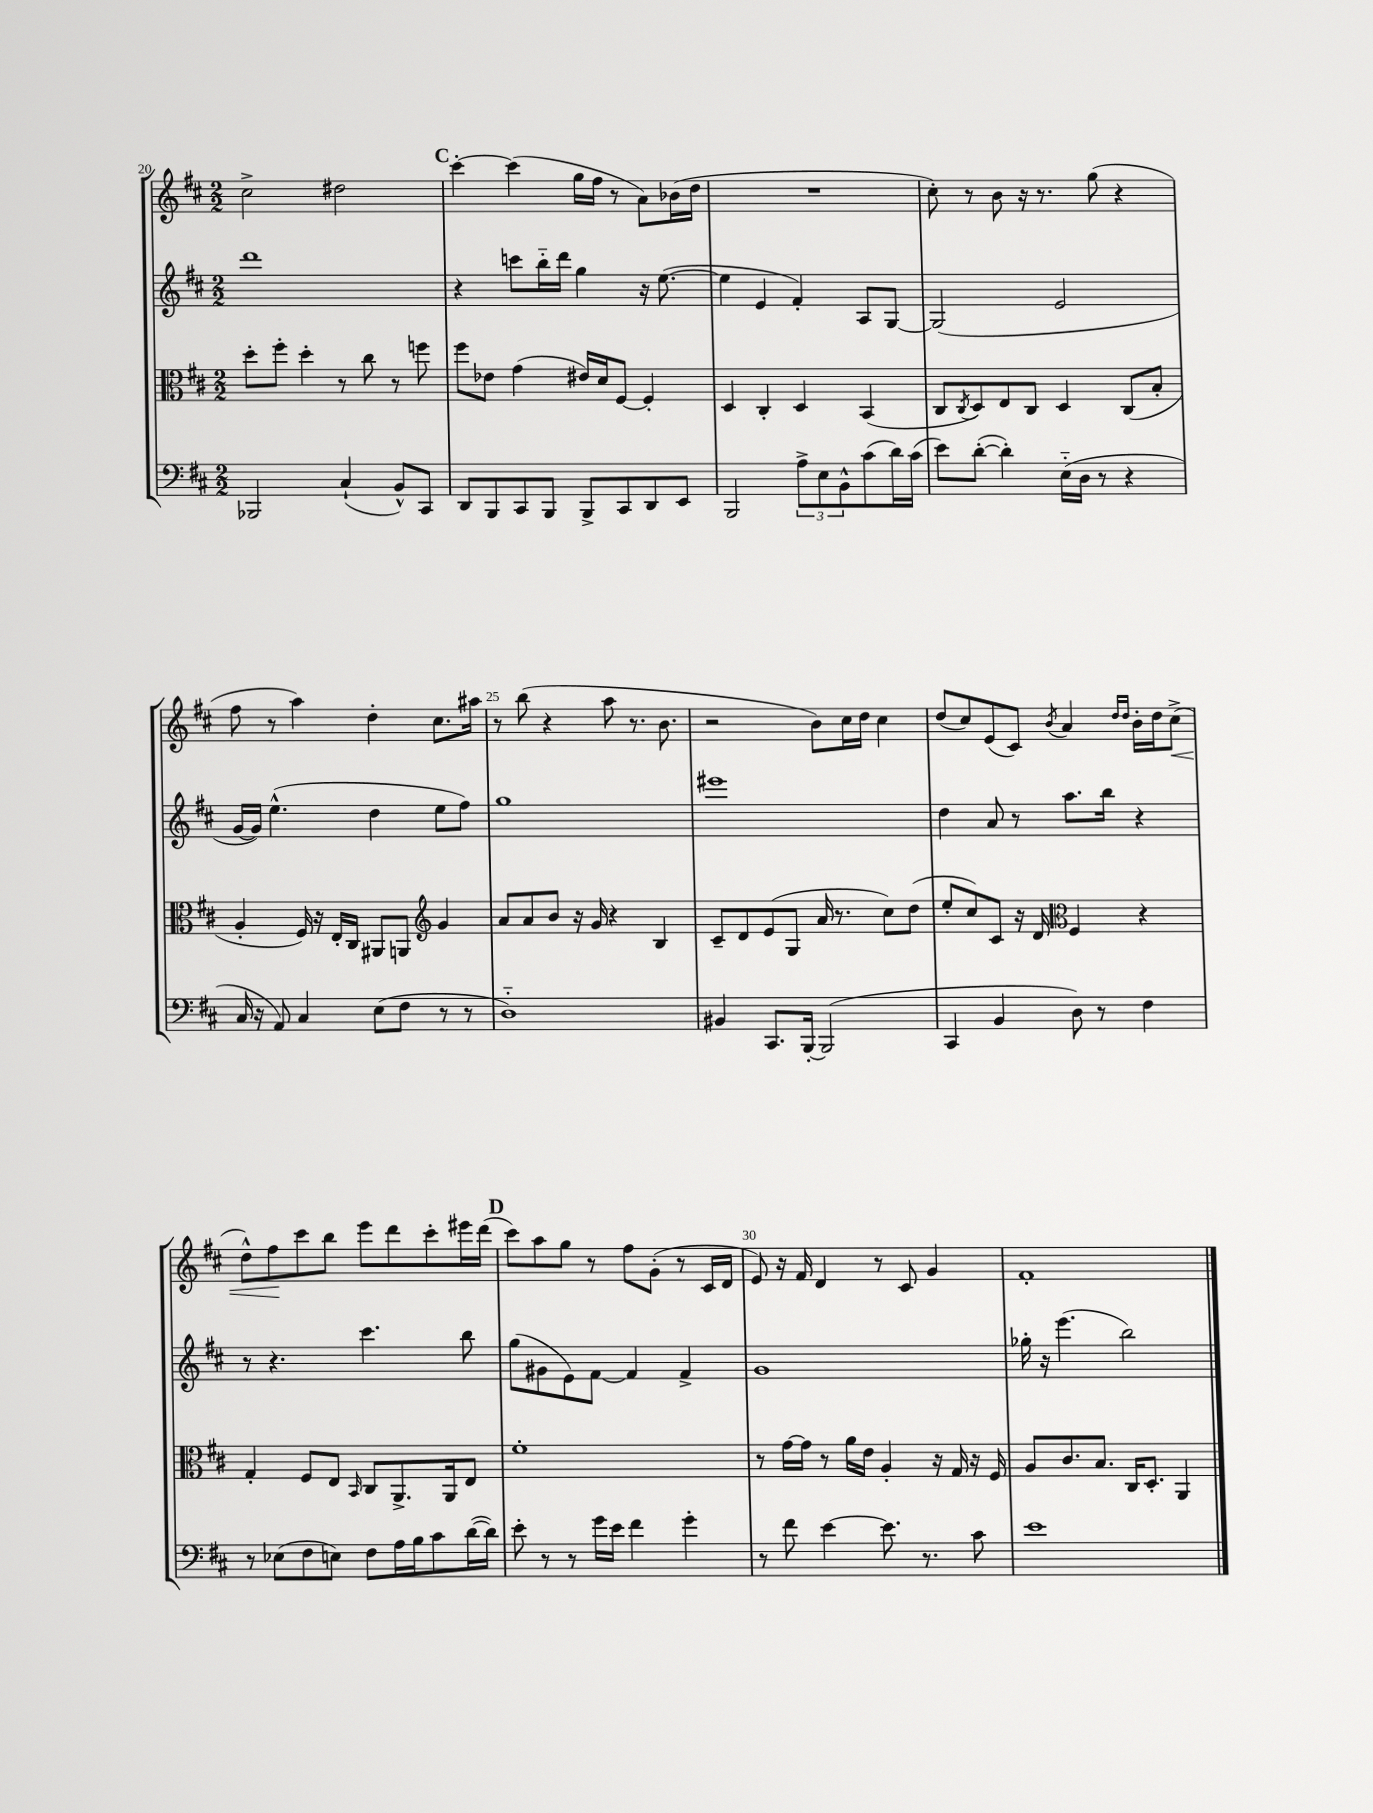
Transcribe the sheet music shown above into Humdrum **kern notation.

**kern	**kern	**kern	**kern
*staff4	*staff3	*staff2	*staff1
*clefF4	*clefC3	*clefG2	*clefG2
*k[f#c#]	*k[f#c#]	*k[f#c#]	*k[f#c#]
*M2/2	*M2/2	*M2/2	*M2/2
2BBB-	8dd'	1ddd	2cc#^
.	8ff#'	.	.
.	4dd'	.	.
(4C#`	8r	.	2dd#
.	8cc#	.	.
8BB^^)	8r	.	.
8CC#	8ff	.	.
=	=	=	=
8DD	8ff#	4r	[4ccc#'
8BBB	8e-	.	.
8CC#	(4g	8ccc	(4ccc#]
8BBB	.	16bb'~	.
.	.	16ddd	.
8BBB^	16e#)	4gg	16gg
.	16d	.	16ff#
8CC#	[8F#	.	8r
8DD	4F#']	16r	8a)
.	.	([8.ee	.
8EE	.	.	(16b-
.	.	.	16dd
=	=	=	=
2BBB	4D	4ee]	1r
.	4C#'	4e	.
12A^	4D	4f#')	.
12E	.	.	.
12BB^^	.	.	.
(8c#	(4BB	8A	.
16d)	.	[8G	.
(16c#	.	.	.
=	=	=	=
8e)	8C#	(2G]	8cc#')
.	8qC#	.	.
([8d'	8D)	.	8r
4d'])	8E	.	8b
.	8C#	.	16r
.	.	.	8.r
(16E'~	4D	2e	.
16D	.	.	.
8r	.	.	(8gg
4r	(8C#	.	4r
.	8B'	.	.
=	=	=	=
16C#	4A'	[16g	8ff#
16r	.	16g])	.
8AA)	.	(4.ee^^	8r
4C#	16F#)	.	4aa)
.	16r	.	.
.	16E'	.	.
.	16C#	.	.
(8E	8AA#	4dd	4dd'
8F#	8AA	.	.
*	*clefG2	*	*
8r	4g	8ee	8.cc#
8r	.	8ff#)	.
.	.	.	16aa#
=	=	=	=
1D'~)	8a	1gg	8r
.	8a	.	(8bb
.	8b	.	4r
.	16r	.	.
.	16g	.	.
.	4r	.	8aa
.	.	.	8.r
.	4B	.	.
.	.	.	8.b
=	=	=	=
4BB#	8c#~	1eee#	2r
.	8d	.	.
8.CC#	(8e	.	.
.	8G	.	.
[16BBB'	.	.	.
(2BBB]	16a	.	8b)
.	8.r	.	.
.	.	.	16cc#
.	.	.	16dd
.	8cc#)	.	4cc#
.	(8dd	.	.
=	=	=	=
4CC#	8ee'	4dd	(8dd
.	8cc#)	.	8cc#)
4BB	8c#	8a	(8e
.	16r	8r	8c#)
.	16d	.	.
*	*clefC3	*	*
.	.	.	8qb
8D)	4F#	8.aa	4a
8r	.	.	.
.	.	16bb	.
.	.	.	16qqdd
.	.	.	16qqdd
4F#	4r	4r	16b'
.	.	.	16dd
.	.	.	(8cc#^
=	=	=	=
8r	4G'	8r	8dd^^)
(8E-	.	4.r	8ff#
8F#	8F#	.	8ccc#
8E)	8E	.	8bb
.	16qqBB	.	.
8F#	8C#	4.ccc#	8eee
16A	8.AA^	.	8ddd
16B	.	.	.
8c#	.	.	8ccc#'
.	16AA	.	.
([16d	8E	8bb	16eee#
16d])	.	.	(16ddd
=	=	=	=
8e'	1f#'	(8gg	8ccc#)
8r	.	8g#	8aa
8r	.	8e)	8gg
16g	.	[8f#	8r
16e	.	.	.
4f#	.	4f#]	8ff#
.	.	.	(8g'
4g'	.	4f#^	8r
.	.	.	16c#
.	.	.	16d
=	=	=	=
8r	8r	1g	8e)
8f#	[16g	.	16r
.	16g]	.	16f#
[4e	8r	.	4d
.	16a	.	.
.	16e	.	.
8.e]	4A'	.	8r
.	.	.	8c#
8.r	.	.	.
.	16r	.	4g
.	16G	.	.
8c#	16r	.	.
.	16F#	.	.
=	=	=	=
1e	8A	16gg-'	1f#'
.	.	16r	.
.	8.c#	(4.eee	.
.	8.B	.	.
.	16C#	2bb)	.
.	8.D'	.	.
.	4AA	.	.
==	==	==	==
*-	*-	*-	*-
